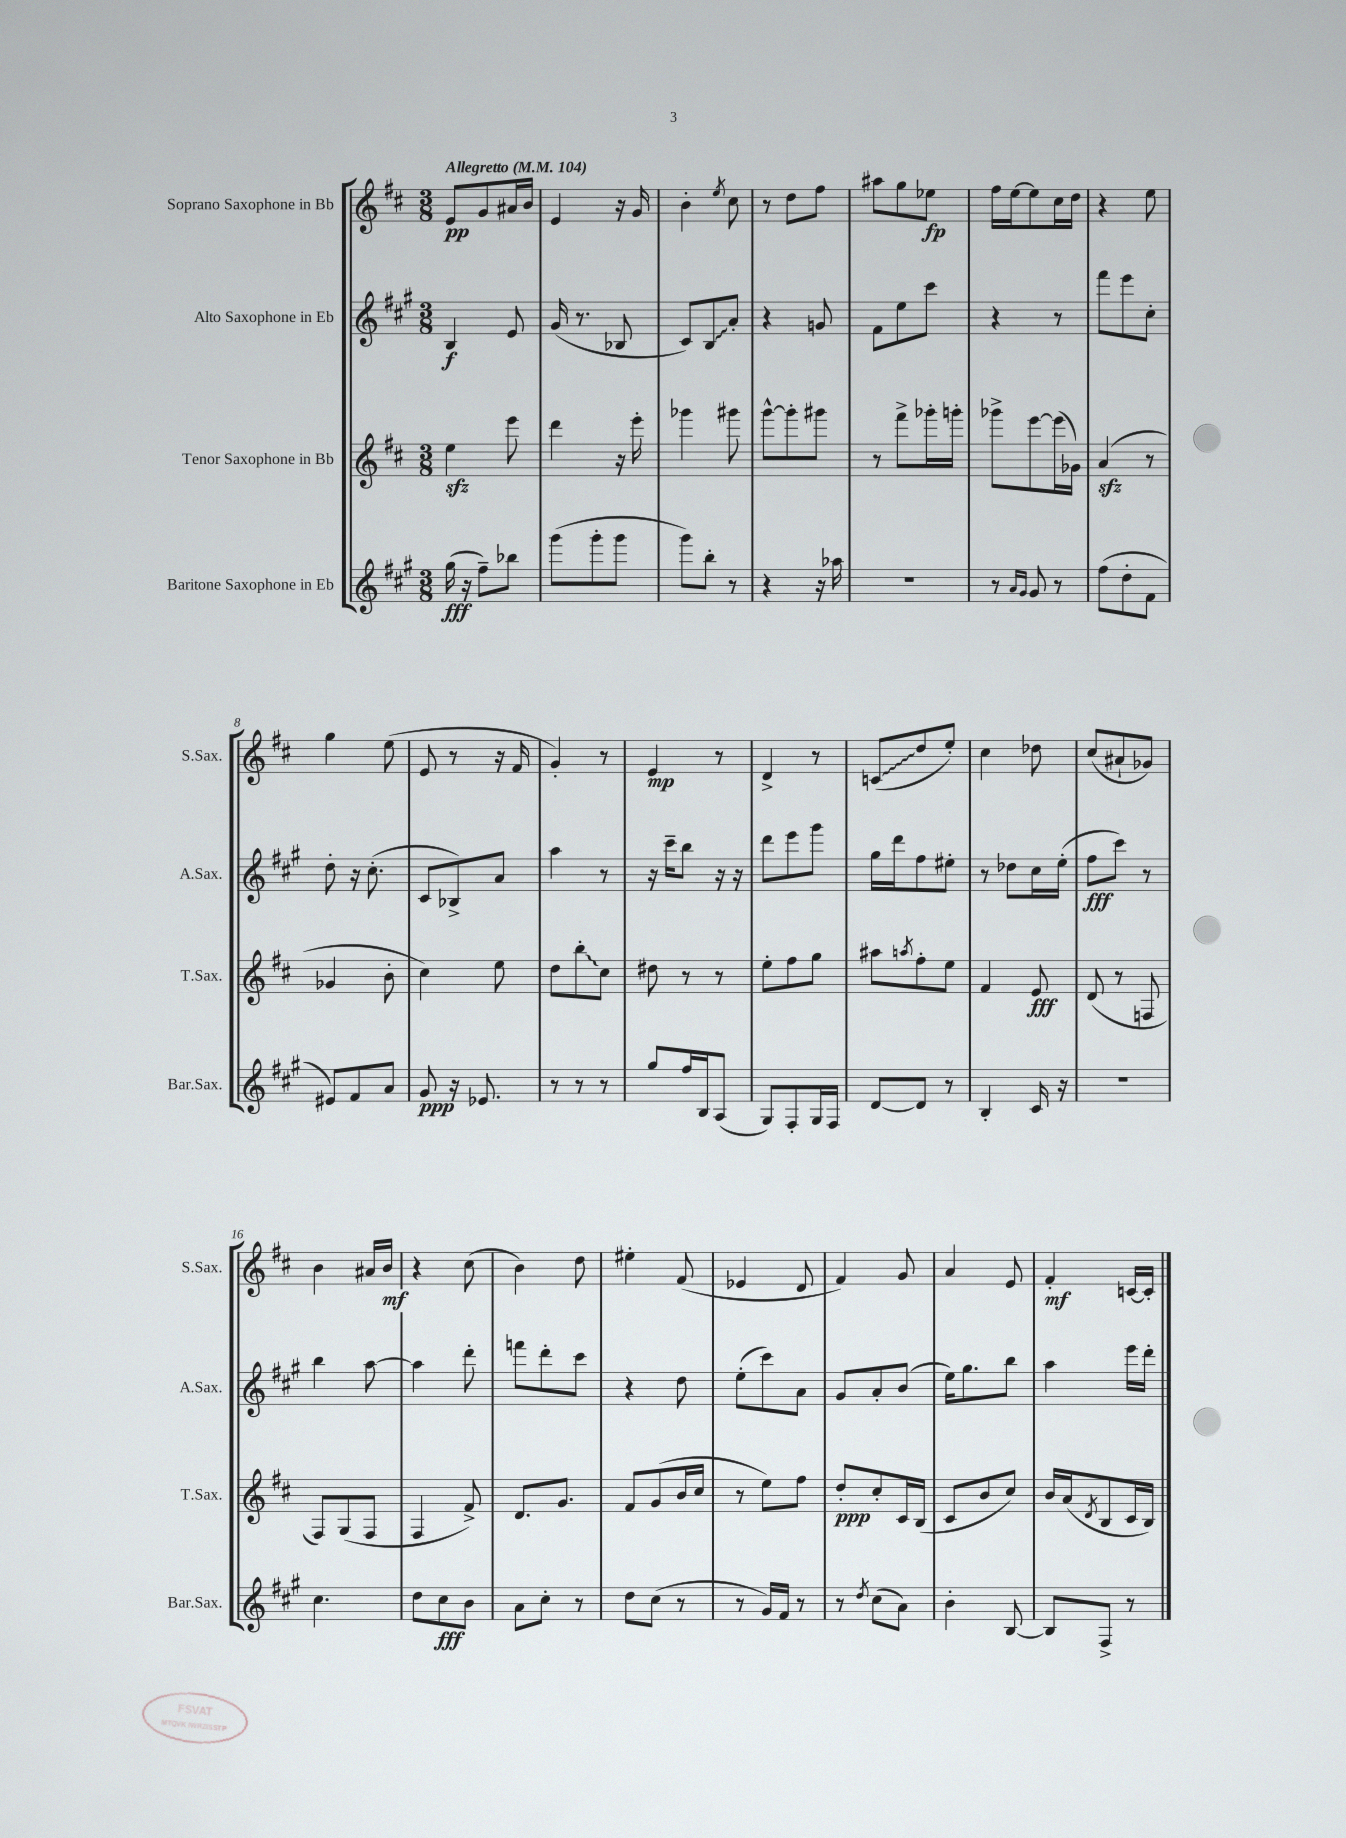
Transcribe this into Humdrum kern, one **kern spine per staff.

**kern	**kern	**kern	**kern
*staff4	*staff3	*staff2	*staff1
*clefG2	*clefG2	*clefG2	*clefG2
*k[f#c#g#]	*k[f#c#]	*k[f#c#g#]	*k[f#c#]
*M3/8	*M3/8	*M3/8	*M3/8
*MM104	*MM104	*MM104	*MM104
(16gg#\	4ee\	4B/	8e/L
16r	.	.	.
8ff#~\L)	.	.	8g/
8bb-\J	8eee\	8e/	16a#/L
.	.	.	16b/JJ
=	=	=	=
(8ggg#\L	4ddd\	(16g#/	4e/
.	.	8.r	.
8ggg#'\	.	.	.
8ggg#\J	16r	8B-/	16r
.	16eee'\	.	16g/
=	=	=	=
8ggg#\L)	4ggg-\	8c#/L)	4b'\
8bb'\J	.	8B/	.
.	.	.	8qee/
8r	8ggg#\	8a'/J	8cc#\
=	=	=	=
4r	[8ggg^^\L	4r	8r
.	8ggg'\]	.	8dd\L
16r	8ggg#\J	8g/	8ff#\J
16aa-\	.	.	.
=	=	=	=
4.r	8r	8f#\L	8aa#\L
.	8fff#^\L	8ee\	8gg\
.	16ggg-'\L	8ccc#\J	8ee-\J
.	16ggg'\JJ	.	.
=	=	=	=
8r	8ggg-^\L	4r	16ff#\LL
.	.	.	[16ee\J
16qqa/LL	.	.	.
16qqg#/JJ	.	.	.
8g#/	[8eee\	.	8ee\]
8r	(16eee\]L	8r	16cc#\L
.	16g-\JJ)	.	16dd\JJ
=	=	=	=
(8ff#\L	(4a/	8fff#\L	4r
8dd'\	.	8eee\	.
8f#\J	8r	8cc#'\J	8ee\
=	=	=	=
8e#/L)	4g-/	8dd'\	4gg\
8f#/	.	16r	.
.	.	(8.cc#'\	.
8a/J	8b'\	.	(8ee\
=	=	=	=
8g#/	4cc#\)	8c#/L	8e/
16r	.	8B-^/)	8r
8.e-/	.	.	.
.	8ee\	8a/J	16r
.	.	.	16f#/
=	=	=	=
8r	8dd\L	4aa\	4g'/)
8r	8bb'\	.	.
8r	8cc#\J	8r	8r
=	=	=	=
8gg#/L	8dd#\	16r	4e/
.	.	16ccc#~\LK	.
16ff#/L	8r	8bb\J	.
16B/J	.	.	.
(8A/J	8r	16r	8r
.	.	16r	.
=	=	=	=
8G#/L)	8ee'\L	8ddd\L	4d^/
8F#'/	8ff#\	8eee\	.
16G#/L	8gg\J	8ggg#\J	8r
16F#/JJ	.	.	.
=	=	=	=
[8d/L	8aa#\L	16gg#\LL	(8c/L
.	.	16ddd\J	.
.	8qaa/	.	.
8d/]J	8ff#'\	8ff#\	8dd/
8r	8ee\J	8ee#'\J	8ee'/J)
=	=	=	=
4B'/	4f#/	8r	4cc#\
.	.	8dd-\L	.
16c#/	8e/	16cc#\L	8dd-\
16r	.	(16ee'\JJ	.
=	=	=	=
4.r	(8d/	8ff#\L	(8cc#/L
.	8r	8ccc#\J)	8a#`/
.	8F/	8r	8g-/J)
=	=	=	=
4.cc#\	8F#/L)	4bb\	4b\
.	(8G/	.	.
.	8F#/J	[8aa\	16a#/LL
.	.	.	16b/JJ
=	=	=	=
8dd\L	4F#/	4aa\]	4r
8cc#\	.	.	.
8b\J	8f#^/)	8ddd'\	(8cc#\
=	=	=	=
8a\L	8.d/L	8fff\L	4b\)
8cc#'\J	.	8ddd'\	.
.	8.g/J	.	.
8r	.	8ccc#\J	8dd\
=	=	=	=
8dd\L	8f#/L	4r	4ee#'\
(8cc#\J	(8g/	.	.
8r	16b/L	8dd\	(8f#/
.	16cc#/JJ	.	.
=	=	=	=
8r	8r	(8ee'\L	4e-/
16g#/LL)	8ee\L)	8ccc#\)	.
16f#/JJ	.	.	.
8r	8ff#\J	8a\J	8d/
=	=	=	=
8r	8dd'/L	8g#/L	4f#/)
8qdd/	.	.	.
(8cc#\L	8cc#'/	8a'/	.
8a\J)	16c#/L	(8b/J	8g/
.	(16B/JJ	.	.
=	=	=	=
4b'\	8c#/L	16ee\LK)	4a/
.	.	8.gg#\	.
.	8b/	.	.
[8B/	8cc#/J)	8bb\J	8e/
=	=	=	=
8B/]L	16b/LL	4aa\	4f#'/
.	(16a/J	.	.
.	8qd/	.	.
8F#^/J	8B/	.	.
8r	16c#/L	16eee\LL	[16c/LL
.	16B/JJ)	16ddd'\JJ	16c'/]JJ
==	==	==	==
*-	*-	*-	*-
